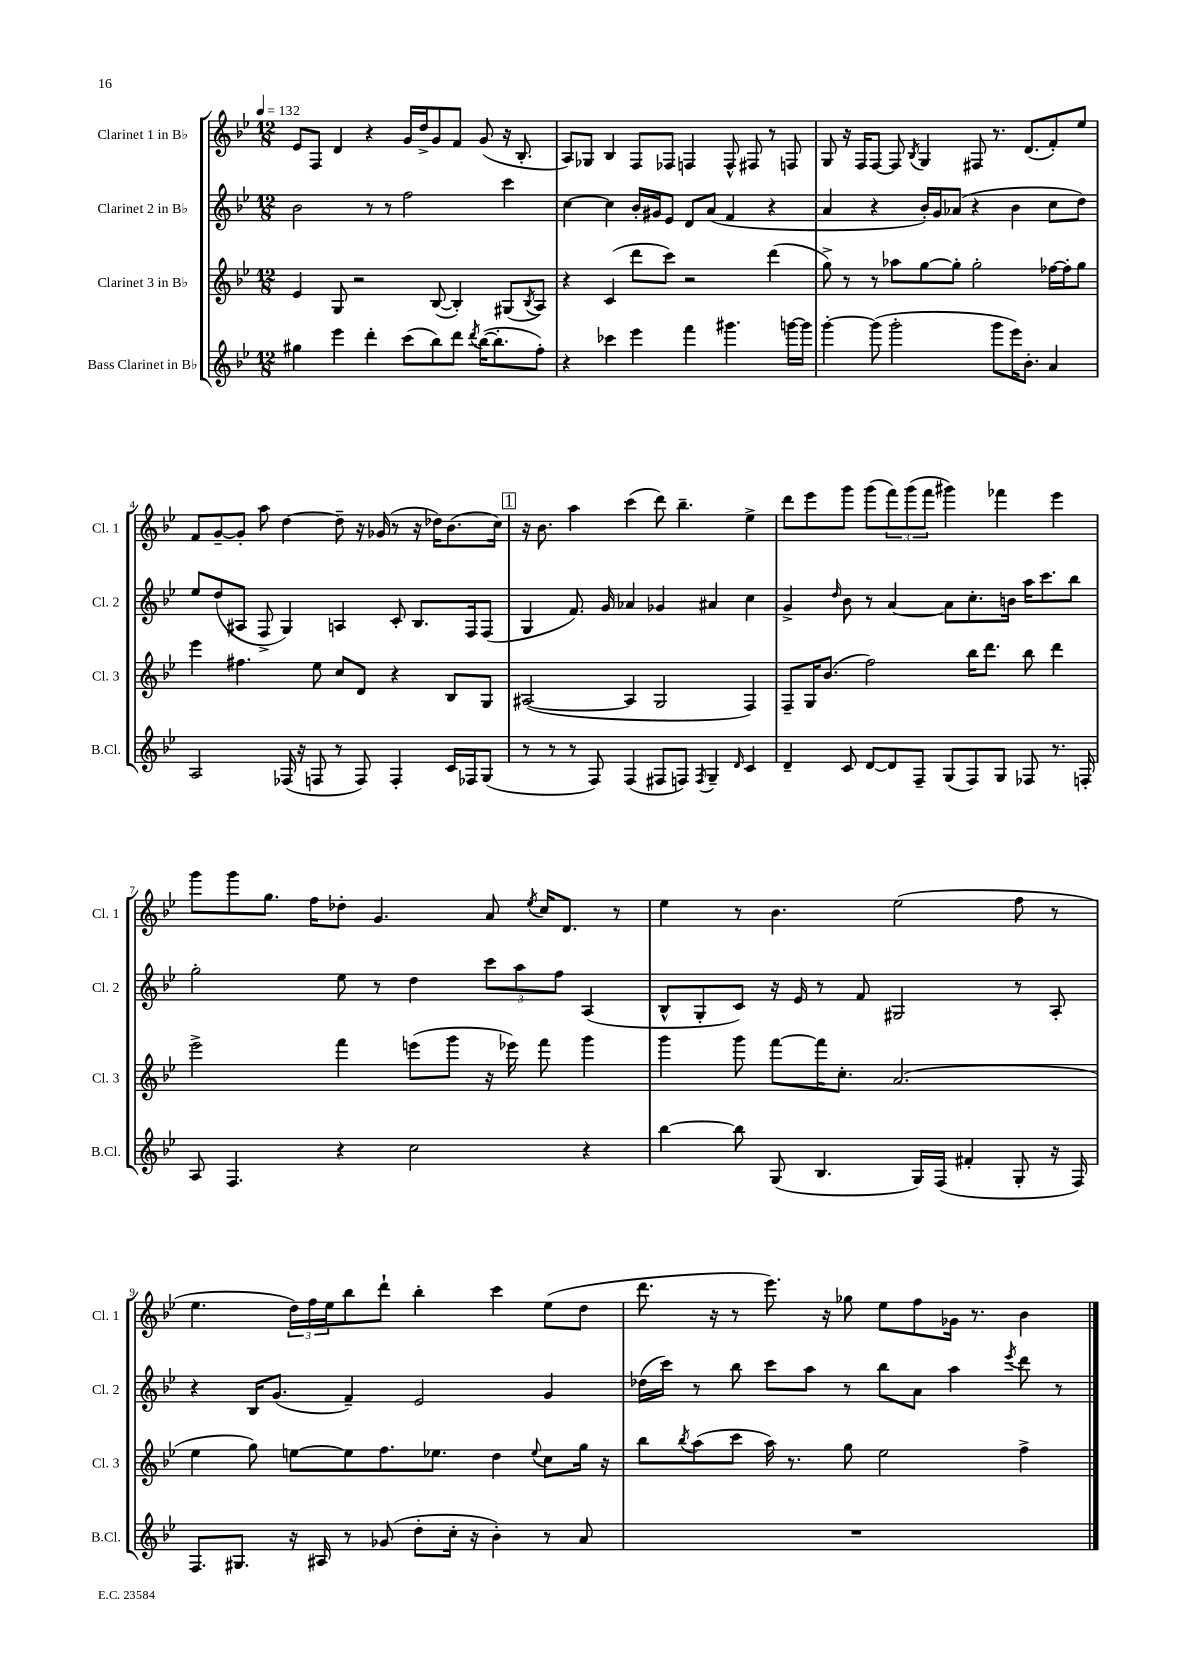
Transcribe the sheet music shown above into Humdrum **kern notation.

**kern	**kern	**kern	**kern
*staff4	*staff3	*staff2	*staff1
*clefG2	*clefG2	*clefG2	*clefG2
*k[b-e-]	*k[b-e-]	*k[b-e-]	*k[b-e-]
*M12/8	*M12/8	*M12/8	*M12/8
*MM132	*MM132	*MM132	*MM132
4gg#	4e-	2b-	8e-
.	.	.	8F
4eee-	8G	.	4d
.	2r	.	.
4ddd'	.	8r	4r
.	.	8r	.
(8ccc	.	2ff	16g
.	.	.	16dd^
8bb-)	([8B-	.	8g
8ddd	4B-'])	.	8f
8qddd	.	.	.
([16bb-	.	.	(8g
8.bb-']	.	.	.
.	(8G#	4ccc	16r
.	.	.	8.B-'
.	8qB-	.	.
8ff')	8A)	.	.
=	=	=	=
4r	4r	[4cc	8A)
.	.	.	8G-
4ccc-	(4c	4cc]	4B-
4eee-	8ddd	16b-'	8F
.	.	16g#	.
.	8ccc)	8e-	8F-
4fff	2r	8d	4F
.	.	(8a	.
4.ggg#	.	4f	8F^^
.	.	.	8F#
.	(4ddd	4r	8r
[16ggg	.	.	8F
16ggg]	.	.	.
=	=	=	=
[4ggg'	8gg^)	4a	8G
.	8r	.	16r
.	.	.	16F
(8ggg]	8r	4r	[8F
2ggg'	8aa-	.	8F]
.	.	.	8qB-
.	[8gg	16b-')	4G
.	.	16g	.
.	8gg']	(8a-	.
.	2gg'	4r	8F#
8ggg	.	.	8.r
16eee-)	.	4b-	.
8.b-'	.	.	(8.d
4a	[16ff-	8cc	8f')
.	16ff-']	.	.
.	8gg	8dd)	8ee-
=	=	=	=
2A	4eee-	8ee-	8f
.	.	(8dd	[8g~
.	4.ff#	8A#	8g']
.	.	8F^	8aa
(16F-	.	4G)	[4dd
16r	.	.	.
8F	8ee-	.	.
8r	8cc	4A	8dd~]
8F)	8d	.	16r
.	.	.	(16g-
4F'	4r	8c'	8r
.	.	8.B-	16r
.	.	.	16dd-)
16c	8B-	.	(8.b-
16F-	.	16F	.
(8G	8G	(8F	.
.	.	.	16cc)
=	=	=	=
8r	([2A#	4G	16r
.	.	.	8.b-
8r	.	.	.
8r	.	8.f)	4aa
8F)	.	.	.
.	.	16g	.
(4F	4A#]	4a-	(4ccc
8F#	2G	4g-	8ddd)
8F)	.	.	4.bb-~
8qF	.	.	.
4G~	.	4a#	.
16qqd	.	.	.
4c	4F)	4cc	4ee-^
=	=	=	=
4d~	8F~	4g^	8ddd
.	16G	.	8eee-
.	(8.b-	.	.
.	.	16qqdd	.
8c	.	8b-	8ggg
[8d	2ff)	8r	(8ggg
8d]	.	[4a	12fff)
.	.	.	(12ggg
8F~	.	.	.
.	.	.	12fff
(8G	.	8a]	4ggg#)
8F)	16bb-	8.cc'	.
.	8.ddd	.	.
8G	.	.	4fff-
.	.	16b	.
8F-	8bb-	16aa	.
.	.	8.ccc	.
8.r	4ddd	.	4eee-
.	.	8bb-	.
16F'	.	.	.
=	=	=	=
8A	2eee-^	2gg'	8ggg
4.F	.	.	8ggg
.	.	.	8.gg
.	.	.	16ff
4r	4fff	8ee-	8dd-'
.	.	8r	4.g
2cc	(8eee	4dd	.
.	8ggg	.	.
.	16r	12ccc	8a
.	16eee-)	.	.
.	.	12aa	.
.	.	.	8qee-
.	8fff	.	16cc
.	.	12ff	.
.	.	.	8.d
4r	4ggg	(4A	.
.	.	.	8r
=	=	=	=
[4bb-	4ggg	8B-^^	4ee-
.	.	8G'	.
8bb-]	8ggg	8c)	8r
(8G	[8fff	16r	4.b-
.	.	16e-	.
4.B-	16fff]	8r	.
.	8.cc'	.	.
.	.	8f	.
.	(2.a	2G#	(2ee-
16G)	.	.	.
(16F	.	.	.
4f#'	.	.	.
8G'	.	8r	8ff
16r	.	8A'	8r
16F)	.	.	.
=	=	=	=
8.F	4ee-	4r	4.ee-
8.G#	.	.	.
.	8gg)	16B-	.
.	.	(8.g	.
16r	[8ee	.	24dd)
.	.	.	24ff
16A#	.	.	.
.	.	.	24ee-
8r	8ee]	4f~)	8bb-
(8g-	8.ff	.	8ddd`
8dd'	.	2e-	4bb-'
.	8.ee-	.	.
16cc'	.	.	.
16r	.	.	.
4b-')	4dd	.	4ccc
.	8qqee-	.	.
8r	8cc	4g	(8ee-
8a	16gg	.	8dd
.	16r	.	.
=	=	=	=
1.r	8bb-	(16dd-	8.ddd
.	.	16ccc)	.
.	8qbb-	.	.
.	(8aa	8r	.
.	.	.	16r
.	8ccc	8bb-	8r
.	16aa)	8ccc	8.eee-)
.	8.r	.	.
.	.	8aa	.
.	.	.	16r
.	8gg	8r	8gg-
.	2ee-	8bb-	8ee-
.	.	8a	8ff
.	.	4aa	16g-
.	.	.	8.r
.	.	8qeee-	.
.	4ff^	8ddd	4b-
.	.	8r	.
==	==	==	==
*-	*-	*-	*-
